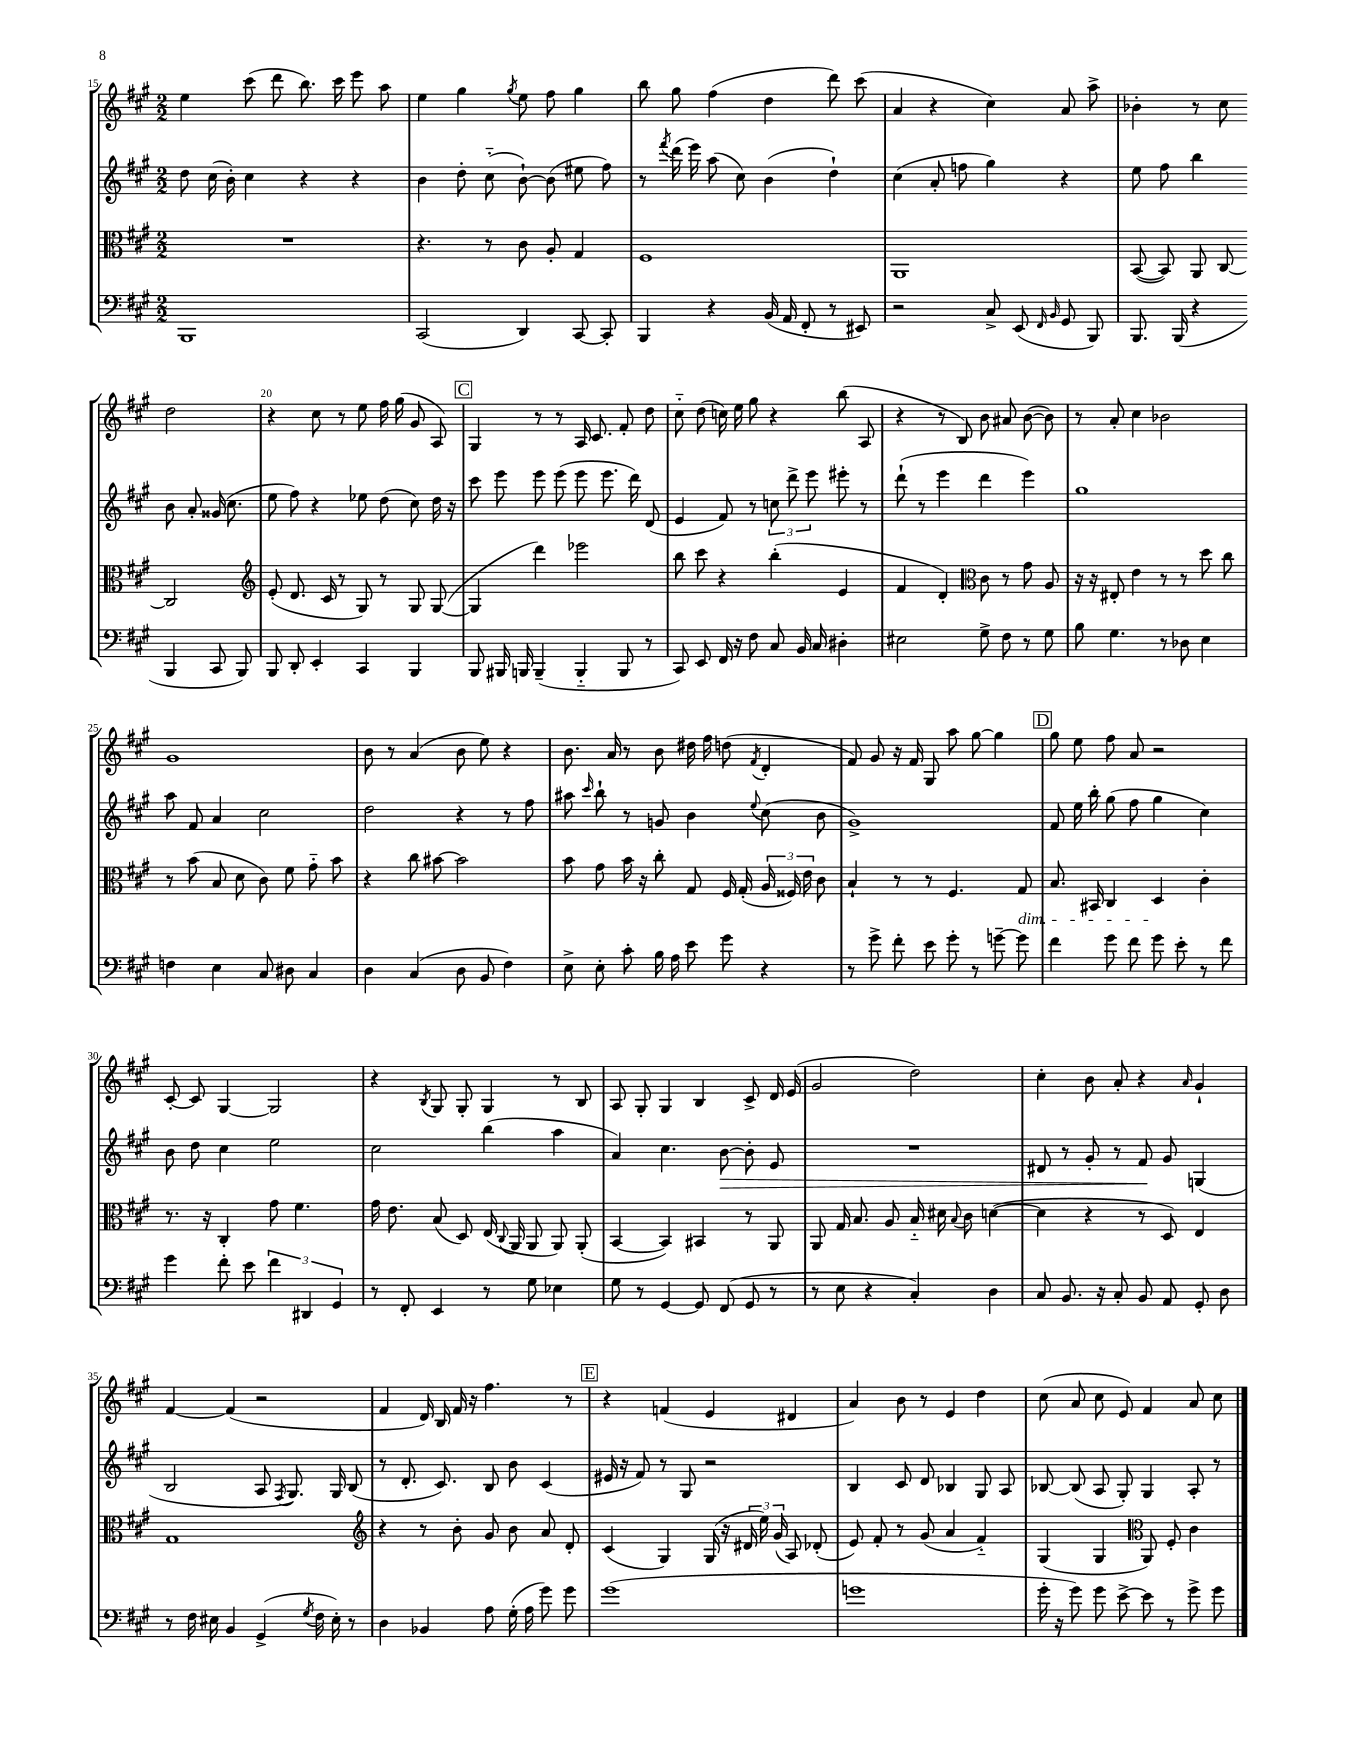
<<
\new StaffGroup <<
\new Staff = "s0" {
    \clef treble \key a \major \numericTimeSignature \time 2/2
    \autoBeamOff e''4 cis'''8( d'''8 b''8.) cis'''16 e'''8 a''8 |
    e''4 gis''4 \acciaccatura { gis''8 } e''8 fis''8 gis''4 |
    b''8 gis''8 fis''4( d''4 d'''8) cis'''8( |
    a'4 r4 cis''4) a'8 a''8-> |
    bes'4-. r8 cis''8 d''2 |
    r4 cis''8 r8 e''8 fis''16 gis''16( gis'8 a8) |
    \mark \markup { \box "C" } gis4 r8 r8 a16 cis'8. fis'8-. d''8 |
    cis''8-_ d''8( c''16) e''16 gis''8 r4 b''8( a8 |
    r4 r8 b8) b'8 ais'8 b'8~( b'8) |
    r8 a'8-. cis''4 bes'2 |
    gis'1 |
    b'8 r8 a'4( b'8 e''8) r4 |
    b'8. a'16 r8 b'8 dis''16 fis''16 d''8( \acciaccatura { fis'8 } d'4-. |
    fis'8) gis'8 r16 fis'16 gis8 a''8 gis''8~ gis''4 |
    \mark \markup { \box "D" } gis''8 e''8 fis''8 a'8 r2 |
    cis'8~-. cis'8 gis4~ gis2 |
    r4 \acciaccatura { b8 } gis8 gis8-. gis4 r8 b8 |
    a8 gis8-. gis4 b4 cis'8-> d'16 e'16( |
    gis'2 d''2) |
    cis''4-. b'8 a'8-. r4 \grace { a'16 } gis'4-! |
    fis'4~ fis'4( r2 |
    fis'4 d'16) b16 fis'16 r16 fis''4. r8 |
    \mark \markup { \box "E" } r4 f'4( e'4 dis'4 |
    a'4) b'8 r8 e'4 d''4 |
    cis''8( a'8 cis''8 e'8) fis'4 a'8 cis''8 \bar "|." |
}
\new Staff = "s1" {
    \clef treble \key a \major \numericTimeSignature \time 2/2
    \autoBeamOff d''8 cis''16( b'16-.) cis''4 r4 r4 |
    b'4 d''8-. cis''8-_( b'8~-!) b'8( eis''8 fis''8) |
    r8 \acciaccatura { fis'''8 } d'''16( e'''16) a''8( cis''8) b'4( d''4-!) |
    cis''4( a'8-. f''8 gis''4) r4 |
    e''8 fis''8 b''4 b'8 a'8-. gisis'16( cis''8. |
    e''8 fis''8) r4 ees''8 d''8( cis''8) d''16 r16 |
    \mark \markup { \box "C" } cis'''8 e'''8 e'''8 e'''8( e'''8 e'''8. d'''16) d'8( |
    e'4 fis'8) r8 \tuplet 3/2 { c''8 d'''8-> e'''8 } eis'''8-. r8 |
    d'''8-!( r8 e'''4 d'''4 e'''4) |
    gis''1 |
    a''8 fis'8 a'4 cis''2 |
    d''2 r4 r8 fis''8 |
    ais''8 \grace { cis'''16 } b''8-! r8 g'8 b'4 \appoggiatura { e''8 } cis''8( b'8 |
    gis'1->) |
    \mark \markup { \box "D" } fis'8 e''16 b''16-. gis''8( fis''8 gis''4 cis''4) |
    b'8 d''8 cis''4 e''2 |
    cis''2 b''4( a''4 |
    a'4) cis''4. b'8~\> b'8-. e'8 |
    R1 |
    dis'8 r8 gis'8-. r8 fis'8\! gis'8 g4( |
    b2 a8 \acciaccatura { fis8 } gis8.) gis16 b8( |
    r8 d'8.-. cis'8.) b8 b'8 cis'4( |
    \mark \markup { \box "E" } eis'16 r16 fis'8) r8 gis8 r2 |
    b4 cis'8 d'8 bes4 gis8 a8 |
    bes8~ bes8( a8 gis8-.) gis4 a8-. r8 \bar "|." |
}
\new Staff = "s2" {
    \clef alto \key a \major \numericTimeSignature \time 2/2
    \autoBeamOff R1 |
    r4. r8 cis'8 a8-. gis4 |
    fis1 |
    a,1 |
    b,8~( b,8) a,8 cis8~ cis2 |
    \clef treble e'8-.( d'8. cis'16 r8 gis8) r8 gis8 gis8~( |
    \mark \markup { \box "C" } gis4 d'''4) ees'''2 |
    b''8 cis'''8 r4 b''4-.( e'4 |
    fis'4 d'4-.) \clef alto cis'8 r8 gis'8 a8 |
    r16 r16 eis8-. e'4 r8 r8 d''8 cis''8 |
    r8 b'8( b8 d'8 cis'8) fis'8 gis'8-_ b'8 |
    r4 cis''8 bis'8~ bis'2 |
    b'8 gis'8 b'16 r16 cis''8-. gis8 fis16 gis16-.( \tuplet 3/2 { a16 fisis16) e'16 } cis'8 |
    b4-! r8 r8 fis4. gis8\dim |
    \mark \markup { \box "D" } b8. bis,16 cis4 d4\! cis'4-. |
    r8. r16 cis4-. gis'8 fis'4. |
    gis'16 e'8. b8( d8) e16( \appoggiatura { cis8 } a,16 a,8 a,8) a,8-.( |
    b,4~ b,4) bis,4 r8 a,8 |
    a,8 gis16 b8. a8 b16-_ dis'16 \appoggiatura { b8 } cis'8 d'4~( |
    d'4 r4 r8 d8) e4 |
    gis1 |
    \clef treble r4 r8 b'8-. gis'8 b'8 a'8 d'8-. |
    \mark \markup { \box "E" } cis'4( gis4) gis16( r16 \tuplet 3/2 { dis'16 e''16) gis'16( } a8) des'8-.( |
    e'8) fis'8-. r8 gis'8( a'4 fis'4-_) |
    gis4( gis4 \clef alto a,8) fis8-. cis'4 \bar "|." |
}
\new Staff = "s3" {
    \clef bass \key a \major \numericTimeSignature \time 2/2
    \autoBeamOff b,,1 |
    cis,2( d,4) cis,8~ cis,8-. |
    b,,4 r4 b,16( a,16 fis,8-. r8 eis,8) |
    r2 cis8-> e,8( \grace { fis,16 b,16 } gis,8 b,,8) |
    b,,8. b,,16( r4 b,,4 cis,8 b,,8) |
    b,,8 d,8-. e,4-. cis,4 b,,4 |
    \mark \markup { \box "C" } b,,8 bis,,16 b,,16 b,,4--( b,,4-_ b,,8 r8 |
    cis,8) e,8 fis,16 r16 fis8 cis8 b,16 cis16 dis4-. |
    eis2 gis8-> fis8 r8 gis8 |
    b8 gis4. r8 des8 e4 |
    f4 e4 cis8 dis8 cis4 |
    d4 cis4( d8 b,8 fis4) |
    e8-> e8-. cis'8-. b16 a16 e'8 gis'8 r4 |
    r8 gis'8-> fis'8-. e'8 gis'8-. r8 g'8~-- g'8 |
    \mark \markup { \box "D" } fis'4 gis'8 fis'8 gis'8 e'8-. r8 fis'8 |
    gis'4 fis'8-. e'8 \tuplet 3/2 { fis'4 dis,4 gis,4 } |
    r8 fis,8-. e,4 r8 gis8 ees4 |
    gis8 r8 gis,4~ gis,8 fis,8( gis,8 r8 |
    r8 e8 r4 cis4-.) d4 |
    cis8 b,8. r16 cis8-. b,8 a,8 gis,8-. d8 |
    r8 fis16 eis16 b,4 gis,4->( \acciaccatura { gis8 } fis16 eis16-.) r8 |
    d4 bes,4 a8 gis16-.( a16 gis'8) gis'8 |
    \mark \markup { \box "E" } gis'1( |
    g'1 |
    gis'16-. r16 gis'8) gis'8 e'8~-> e'8 r8 gis'8-> gis'8 \bar "|." |
}
>>
>>
\layout { \context { \Score currentBarNumber = #15 \override BarNumber.break-visibility = ##(#f #t #t) barNumberVisibility = #(every-nth-bar-number-visible 5) } }
